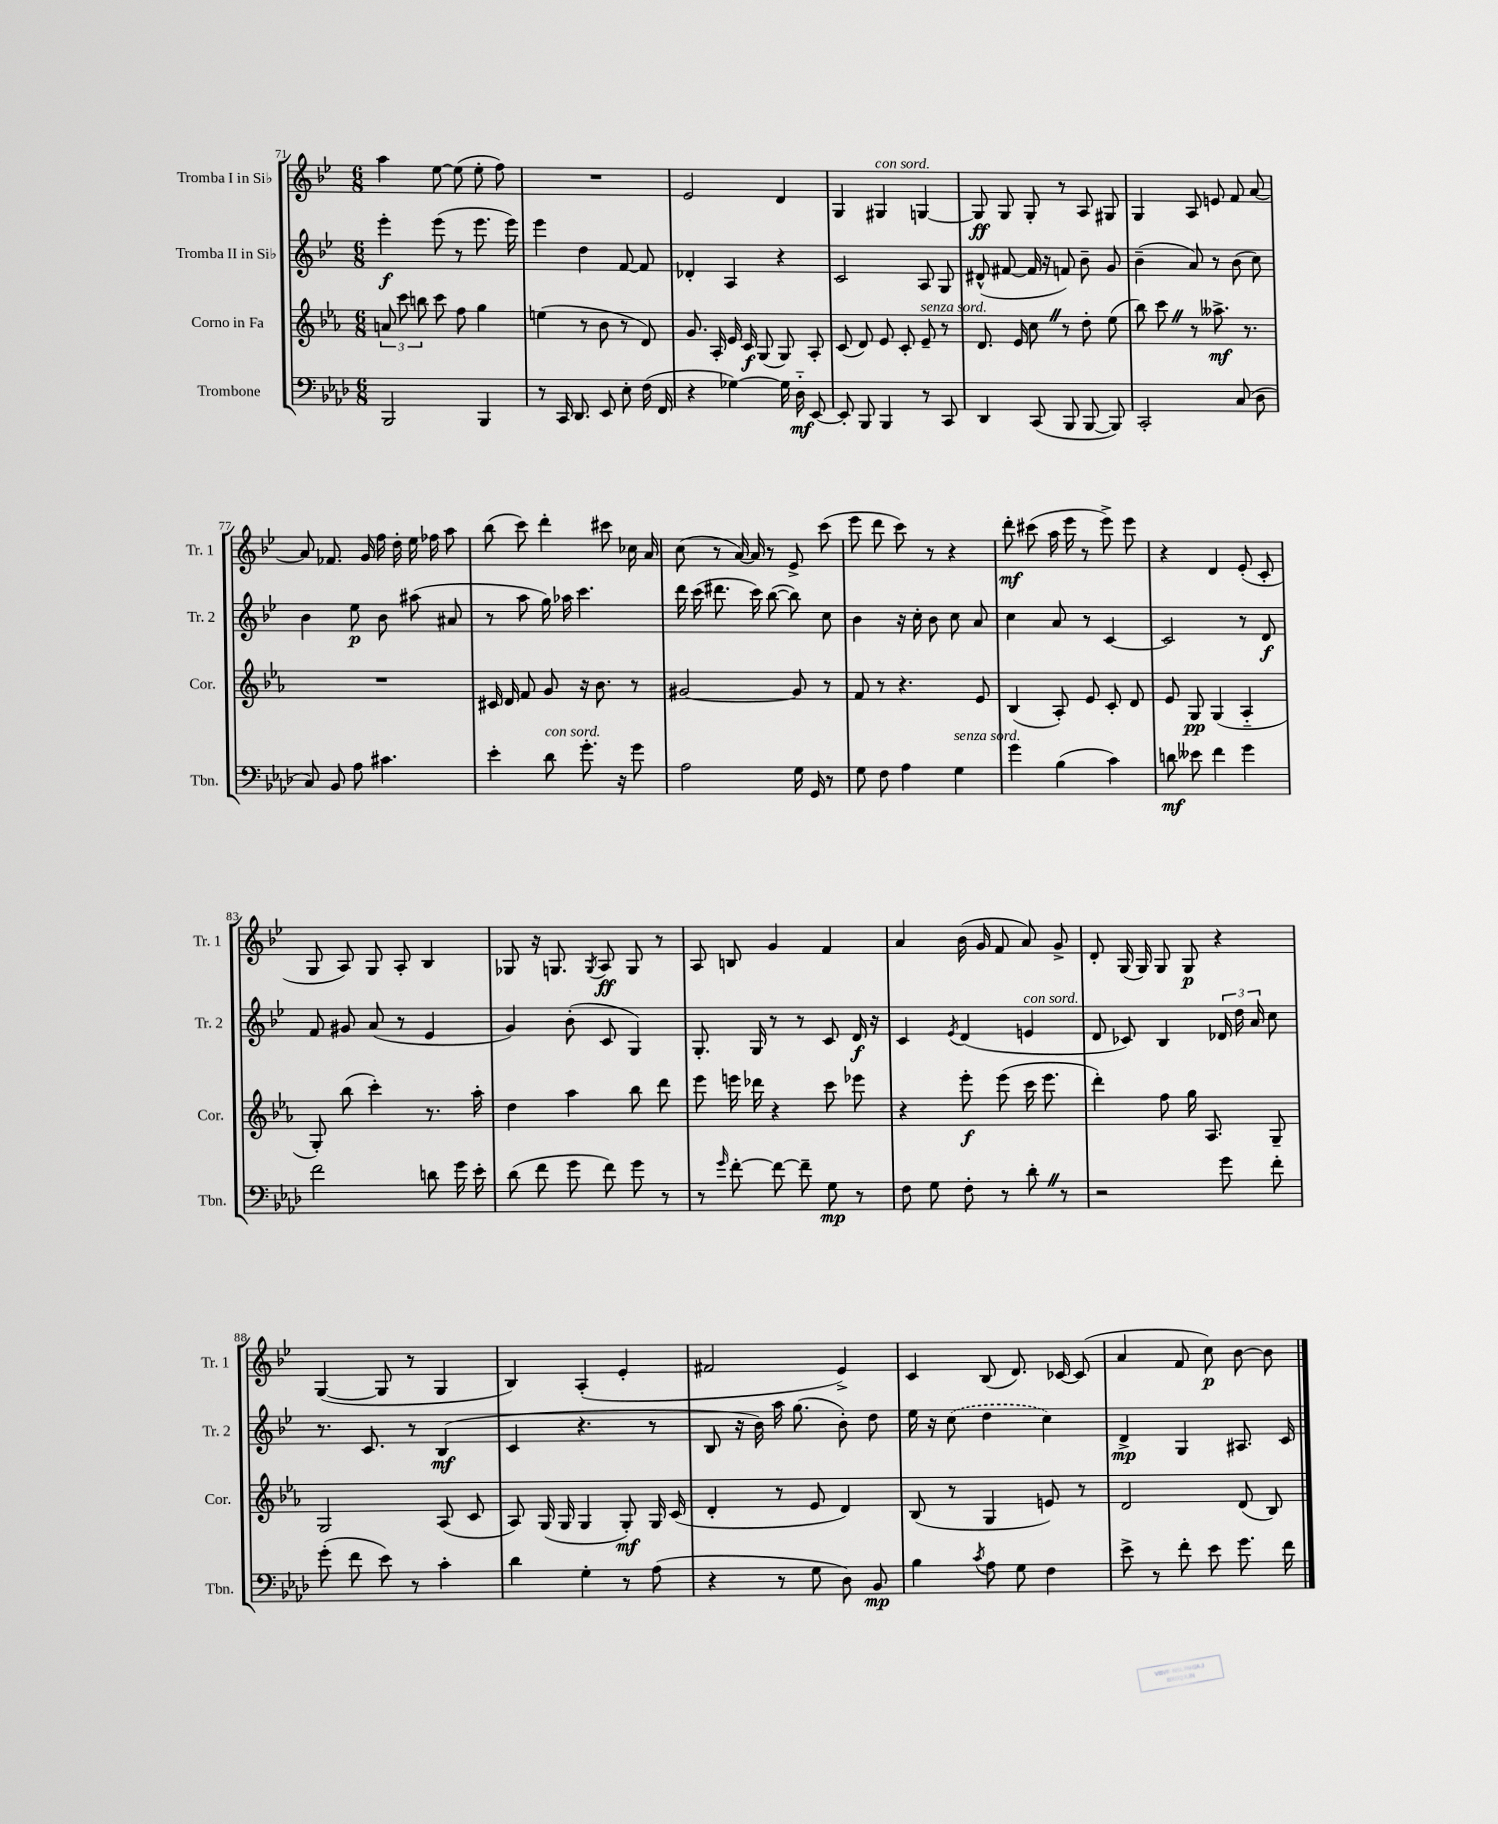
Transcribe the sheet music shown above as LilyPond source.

<<
\new StaffGroup <<
\new Staff = "s0" \with { instrumentName = "Tromba I in Sib" shortInstrumentName = "Tr. 1" } {
    \clef treble \key bes \major \numericTimeSignature \time 6/8
    \autoBeamOff a''4 ees''8~ ees''8( ees''8-. f''8) |
    R2. |
    ees'2 d'4 |
    g4 gis4^\markup { \italic "con sord." } g4~ |
    g8\ff g8 g8-. r8 a8 gis8 |
    g4 a8 e'8 f'8 a'8~ |
    a'8 fes'8. g'16 f''16 d''16-. ees''16 fes''16 a''8 |
    bes''8( c'''8) d'''4-. cis'''8 ces''16 a'16 |
    c''8( r8 a'16~) a'16 r8 ees'8-> c'''8( |
    ees'''8 d'''8 c'''8) r8 r4 |
    d'''8-.\mf cis'''8( a''16 ees'''16 r8 ees'''8->) ees'''8 |
    r4 d'4 ees'8-.( c'8-. |
    g8 a8) g8 a8-. bes4 |
    ges8 r16 g8. \acciaccatura { g8 } a8\ff g8 r8 |
    a8 b8 g'4 f'4 |
    a'4 bes'16( g'16 f'8 a'8) g'8-> |
    d'8-. g16( g16) g8 g8\p r4 |
    g4~( g8 r8 g4 |
    bes4) a4-.( ees'4-. |
    fis'2 ees'4->) |
    c'4 bes8( d'8.) ces'16~ ces'8( |
    a'4 f'8 c''8\p) bes'8~ bes'8 \bar "|." |
}
\new Staff = "s1" \with { instrumentName = "Tromba II in Sib" shortInstrumentName = "Tr. 2" } {
    \clef treble \key bes \major \numericTimeSignature \time 6/8
    \autoBeamOff ees'''4-.\f ees'''8( r8 ees'''8. ees'''16) |
    ees'''4 d''4 f'8~ f'8 |
    des'4-. a4 r4 |
    c'2 a8 g8 |
    dis'8-^( fis'8~ fis'16 r16 f'8) bes'8-- g'8 |
    bes'4--( a'8) r8 bes'8( c''8) |
    bes'4 ees''8\p bes'8 ais''8( ais'8 |
    r8 a''8 g''16) aes''16 c'''4. |
    d'''16 c'''16( dis'''8. c'''16) bes''8~( bes''8) c''8 |
    bes'4 r16 c''16-. bes'8 c''8 a'8 |
    c''4 a'8 r8 c'4~ |
    c'2 r8 d'8\f |
    f'8 gis'8 a'8( r8 ees'4 |
    g'4) bes'8-.( c'8 g4) |
    g8.-. g16 r8 r8 c'8 d'16\f r16 |
    c'4 \acciaccatura { ees'8 } d'4( e'4^\markup { \italic "con sord." } |
    d'8 ces'8) bes4 \tuplet 3/2 { des'16 d''16 a'16 } c''8 |
    r8. c'8. r8 bes4\mf( |
    c'4 r4. r8 |
    bes8 r16 bes'16) a''16 g''8.( bes'8-.) d''8 |
    ees''16 r16 \once \slurDashed c''8( d''4 c''4) |
    d'4->\mp g4 ais8. c'16 \bar "|." |
}
\new Staff = "s2" \with { instrumentName = "Corno in Fa" shortInstrumentName = "Cor." } {
    \clef treble \key ees \major \numericTimeSignature \time 6/8
    \autoBeamOff \tuplet 3/2 { a'8 c'''8 b''8 } c'''8 f''8 g''4 |
    e''4( r8 bes'8 r8 d'8) |
    g'8. aes16-. ees'16 c'16\f g8( g8) aes8-. |
    c'8( d'8) ees'8 c'8-. ees'8--^\markup { \italic "senza sord." } r8 |
    d'8. ees'16 c''8 \once \override BreathingSign.text = \markup { \musicglyph "scripts.caesura.straight" } \breathe r8 d''8-. ees''8( |
    bes''8) c'''8 \once \override BreathingSign.text = \markup { \musicglyph "scripts.caesura.straight" } \breathe r8 aeses''8.->\mf r8. |
    R2. |
    cis'16 d'16 f'8 g'8 r16 bes'8. r8 |
    gis'2~ gis'8 r8 |
    f'8 r8 r4. ees'8 |
    bes4( aes8-.) ees'8 c'8-. d'8 |
    ees'8 g8\pp g4( aes4-_ |
    g8-.) bes''8( c'''4-.) r8. aes''16-. |
    d''4 aes''4 bes''8 d'''8 |
    ees'''8 e'''16 des'''16 r4 c'''8 ees'''8 |
    r4 ees'''8-.\f ees'''8( c'''16 ees'''8. |
    d'''4-.) f''8 g''16 aes8. g8-- |
    g2 aes8( c'8 |
    aes8) g16( g16 g4 g8-.\mf) g16 c'16( |
    d'4-. r8 ees'8 d'4) |
    bes8( r8 g4 e'8) r8 |
    d'2 d'8( bes8) \bar "|." |
}
\new Staff = "s3" \with { instrumentName = "Trombone" shortInstrumentName = "Tbn." } {
    \clef bass \key aes \major \numericTimeSignature \time 6/8
    \autoBeamOff bes,,2 bes,,4 |
    r8 c,16 des,8. ees,8 ees8-. f16( f,16 |
    r4 ges4~) ges16 des16-_\mf ees,8~ |
    ees,8-. bes,,8 bes,,4 r8 c,8 |
    des,4 c,8( bes,,8 bes,,8~ bes,,8) |
    c,2-. c8( des8 |
    c8) bes,8 aes8 cis'4. |
    ees'4-. des'8^\markup { \italic "con sord." } g'8.-. r16 g'8 |
    aes2 g16 g,16 r8 |
    g8 f8 aes4 g4^\markup { \italic "senza sord." } |
    g'4 bes4( c'4) |
    d'8\mf eeses'8 f'4 g'4 |
    f'2 d'8 g'16 ees'16-. |
    des'8( f'8 g'8 f'8) g'8 r8 |
    r8 \grace { g'16 } f'8~-. f'8~ f'8-- g8\mp r8 |
    f8 g8 f8-. r8 des'8-. \once \override BreathingSign.text = \markup { \musicglyph "scripts.caesura.straight" } \breathe r8 |
    r2 g'8 f'8-. |
    g'8-.( f'8 ees'8) r8 c'4-. |
    des'4 g4-. r8 aes8( |
    r4 r8 g8 des8) bes,8\mp |
    bes4 \acciaccatura { c'8 } aes8 g8 f4 |
    ees'8-> r8 f'8-. ees'8 g'8. f'16 \bar "|." |
}
>>
>>
\layout { \context { \Score currentBarNumber = #71 } }
